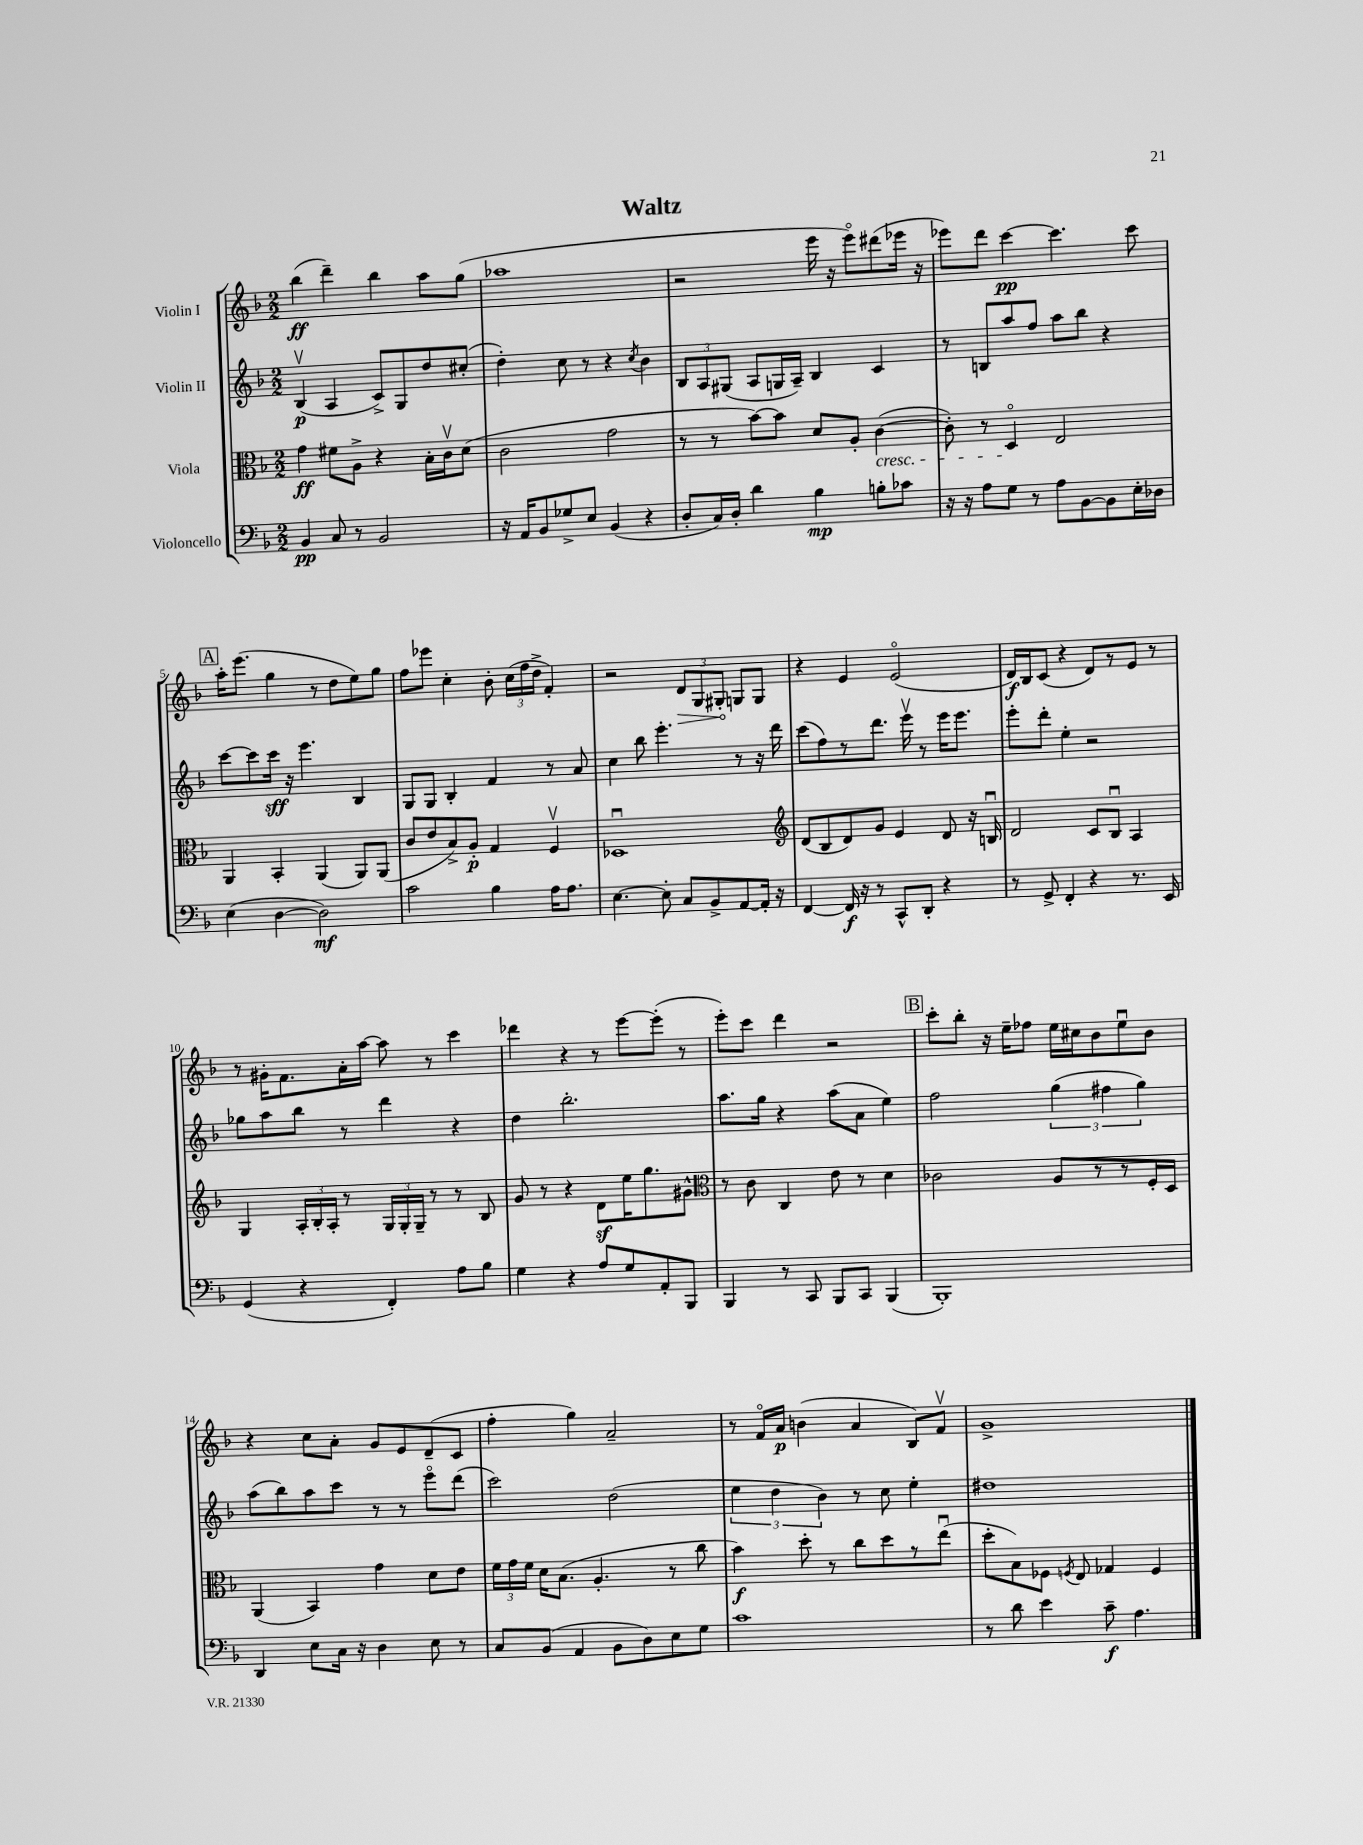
\header { title = "Waltz" }
<<
\new StaffGroup <<
\new Staff = "s0" \with { instrumentName = "Violin I" } {
    \clef treble \key f \major \numericTimeSignature \time 2/2
    \autoBeamOff bes''4\ff( d'''4--) bes''4 a''8[ g''8]( |
    aes''1 |
    r2 e'''16 r16 e'''8[\flageolet) dis'''8( ees'''16] r16 |
    ees'''8[) d'''8] c'''4~\pp c'''4. c'''8 |
    \mark \markup { \box "A" } a''16[-. e'''8.]( g''4 r8 d''8[ e''8) g''8] |
    f''8[ ees'''8] c''4-. bes'8-. \tuplet 3/2 { c''16[( f''16 d''16]-> } f'4-.) |
    r2 \tuplet 3/2 { \once \override Hairpin.circled-tip = ##t d'8[\> g8 gis8]-.\! } g8[ g8] |
    r4 e'4 e'2\flageolet( |
    d'16[\f) bes16 c'8]( r4 d'8[) r8 e'8] r8 |
    r8 gis'16[-. f'8. a'16-. a''16]~ a''8 r8 c'''4 |
    des'''4 r4 r8 e'''8[~ e'''8]-.( r8 |
    e'''8[-.) c'''8] d'''4 r2 |
    \mark \markup { \box "B" } c'''8[-. bes''8]-. r16 e''16[-- fes''8] e''16[ cis''16 bes'8 e''8\downbow bes'8] |
    r4 c''8[ a'8]-. g'8[ e'8 d'8--( c'8] |
    f''4-. g''4) a'2-- |
    r8 f'16[\flageolet a'16]\p b'4( a'4 bes8[) f'8]\upbow |
    g'1-> \bar "|." |
}
\new Staff = "s1" \with { instrumentName = "Violin II" } {
    \clef treble \key f \major \numericTimeSignature \time 2/2
    \autoBeamOff bes4\upbow\p( a4 c'8[->) g8 d''8 cis''8]-.( |
    d''4-.) c''8 r8 r4 \acciaccatura { c''8 } bes'4 |
    \tuplet 3/2 { bes8[ a8 gis8]( } a8[ g16 a16]--) bes4 c'4 |
    r8 b8[ a''8 f''8] a''8[ bes''8] r4 |
    \mark \markup { \box "A" } c'''8[~ c'''8 c'''16]\sff r16 e'''4. bes4 |
    g8[ g8] bes4-. f'4 r8 a'8 |
    c''4 bes''8 e'''4.-. r8 r16 d'''16 |
    c'''8[( f''8) r8 d'''8.] e'''16\upbow r8 e'''16[ e'''8.] |
    e'''8[-. d'''8]-. e''4-. r2 |
    ges''8[ a''8 bes''8] r8 d'''4 r4 |
    d''4 bes''2.-. |
    a''8.[ g''16] r4 a''8[( a'8] e''4) |
    \mark \markup { \box "B" } f''2 \tuplet 3/2 { g''4( fis''4 g''4) } |
    a''8[( bes''8) a''8 c'''8] r8 r8 e'''8[\flageolet d'''8]( |
    c'''2) d''2( |
    \tuplet 3/2 { e''4 d''4 bes'4) } r8 c''8 e''4-. |
    dis''1 \bar "|." |
}
\new Staff = "s2" \with { instrumentName = "Viola" } {
    \clef alto \key f \major \numericTimeSignature \time 2/2
    \autoBeamOff g'4\ff fis'8[ a8]-> r4 bes16[-. c'16\upbow d'8]( |
    c'2 g'2 |
    r8 r8 bes'8[~) bes'8] d'8[ a8]-. c'4~\cresc( |
    c'8-.) r8 d4\flageolet\! e2 |
    \mark \markup { \box "A" } a,4 bes,4-. a,4( a,8[) a,8]( |
    c'8[ e'8 bes8->) a8]-.\p g4 f4\upbow |
    des1\downbow |
    \clef treble d'8[( bes8 d'8) g'8] e'4 d'8 r16 b16\downbow |
    d'2 c'8[ bes8]\downbow a4 |
    g4 \tuplet 3/2 { a16[-. bes16-. a16]-. } r8 \tuplet 3/2 { g16[ g16-. g16]-- } r8 r8 bes8 |
    g'8 r8 r4 d'8[\sf e''16 g''8. gis'8]-^ |
    \clef alto r8 c'8 c4 e'8 r8 d'4 |
    \mark \markup { \box "B" } ces'2 a8[ r8 r8 f16-. d16] |
    a,4( bes,4) g'4 d'8[ e'8] |
    \tuplet 3/2 { f'16[ g'16 f'16] } d'16[ bes8.]( a4.-. r8 c''8 |
    bes'4\f) d''8-. r8 c''8[ d''8 r8 e''8]\downbow( |
    d''8[-. bes8) fes8] \acciaccatura { f8 } e8 ges4 f4 \bar "|." |
}
\new Staff = "s3" \with { instrumentName = "Violoncello" } {
    \clef bass \key f \major \numericTimeSignature \time 2/2
    \autoBeamOff bes,4\pp c8 r8 bes,2 |
    r16 a,16[ bes,8 ges8-> e8] bes,4( r4 |
    d8[-. c16) d16]-. d'4 bes4\mp b8[-. ces'8] |
    r16 r16 a8[ g8] r8 a8[ bes,8~ bes,8 e16-. des16] |
    \mark \markup { \box "A" } e4( d4~ d2\mf) |
    c'2 bes4 a16[ a8.] |
    e4.~ e8-. c8[ bes,8-> a,8~ a,16]-. r16 |
    f,4~ f,16\f r16 r8 c,8[-^ d,8]-. r4 |
    r8 g,8-> f,4-. r4 r8. e,16 |
    g,4( r4 f,4-.) a8[ bes8] |
    g4 r4 a8[ g8 a,8-. bes,,8] |
    bes,,4 r8 c,8 bes,,8[ c,8] bes,,4( |
    \mark \markup { \box "B" } bes,,1-.) |
    d,4 e8[ c16] r16 d4 e8 r8 |
    c8[ bes,8]( a,4 bes,8[ d8) e8 g8] |
    c'1 |
    r8 d'8 e'4 c'8--\f a4. \bar "|." |
}
>>
>>
